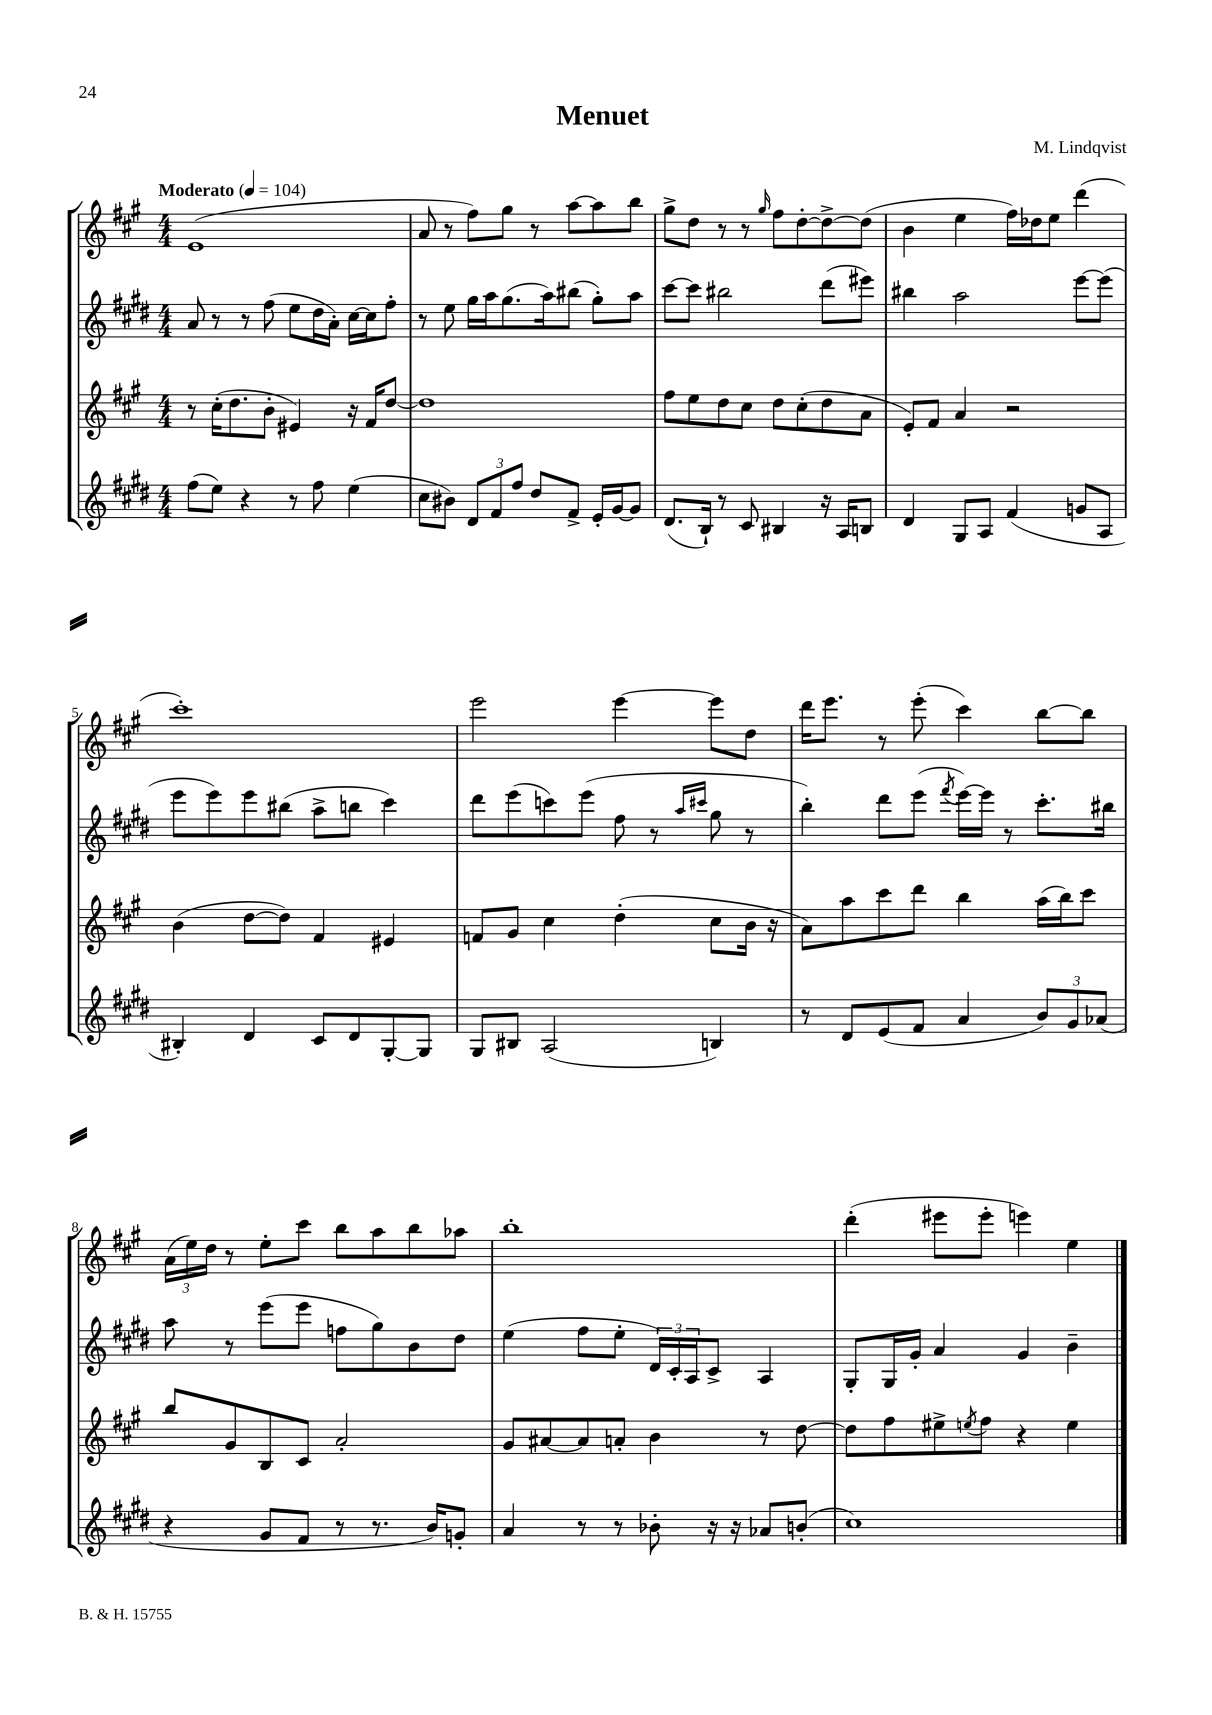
\header { title = "Menuet" composer = "M. Lindqvist" }
<<
\new StaffGroup <<
\new Staff = "s0" {
    \clef treble \key a \major \numericTimeSignature \time 4/4 \tempo "Moderato" 4 = 104
    e'1( |
    a'8 r8 fis''8) gis''8 r8 a''8~ a''8 b''8 |
    gis''8-> d''8 r8 r8 \grace { gis''16 } fis''8 d''8~-. d''8~-> d''8( |
    b'4 e''4 fis''16) des''16 e''8 d'''4( |
    cis'''1-.) |
    e'''2 e'''4~ e'''8 d''8 |
    d'''16 e'''8. r8 e'''8-.( cis'''4) b''8~ b''8 |
    \tuplet 3/2 { a'16( e''16) d''16 } r8 e''8-. cis'''8 b''8 a''8 b''8 aes''8 |
    b''1-. |
    d'''4-.( eis'''8 eis'''8-. e'''4) e''4 \bar "|." |
}
\new Staff = "s1" {
    \clef treble \key e \major \numericTimeSignature \time 4/4
    a'8 r8 r8 fis''8( e''8 dis''16 a'16-.) cis''16~ cis''16 fis''8-. |
    r8 e''8 gis''16 a''16 gis''8.( a''16) bis''8( gis''8-.) a''8 |
    cis'''8~ cis'''8 bis''2 dis'''8( eis'''8) |
    bis''4 a''2 e'''8~ e'''8( |
    e'''8 e'''8) e'''8 bis''8( a''8-> b''8 cis'''4) |
    dis'''8 e'''8( c'''8) e'''8( fis''8 r8 \grace { a''16 cis'''16 } gis''8 r8 |
    b''4-.) dis'''8 e'''8( \acciaccatura { fis'''8 } e'''16~) e'''16 r8 cis'''8.-. bis''16 |
    a''8 r8 e'''8( e'''8 f''8 gis''8) b'8 dis''8 |
    e''4( fis''8 e''8-. \tuplet 3/2 { dis'16) cis'16-. a16 } cis'8-> a4 |
    gis8-. gis16 gis'16-. a'4 gis'4 b'4-- \bar "|." |
}
\new Staff = "s2" {
    \clef treble \key a \major \numericTimeSignature \time 4/4
    r8 cis''16-.( d''8. b'8-. eis'4) r16 fis'16 d''8~ |
    d''1 |
    fis''8 e''8 d''8 cis''8 d''8 cis''8-.( d''8 a'8 |
    e'8-.) fis'8 a'4 r2 |
    b'4( d''8~ d''8) fis'4 eis'4 |
    f'8 gis'8 cis''4 d''4-.( cis''8 b'16 r16 |
    a'8) a''8 cis'''8 d'''8 b''4 a''16( b''16) cis'''8 |
    b''8 gis'8 b8 cis'8 a'2-. |
    gis'8 ais'8~ ais'8 a'8-. b'4 r8 d''8~ |
    d''8 fis''8 eis''8-> \acciaccatura { e''8 } fis''8 r4 e''4 \bar "|." |
}
\new Staff = "s3" {
    \clef treble \key e \major \numericTimeSignature \time 4/4
    fis''8( e''8) r4 r8 fis''8 e''4( |
    cis''8 bis'8) \tuplet 3/2 { dis'8 fis'8 fis''8 } dis''8 fis'8-> e'16-. gis'16~ gis'8 |
    dis'8.( b16-!) r8 cis'8 bis4 r16 a16 b8 |
    dis'4 gis8 a8 fis'4( g'8 a8 |
    bis4-.) dis'4 cis'8 dis'8 gis8~-. gis8 |
    gis8 bis8 a2( b4) |
    r8 dis'8 e'8( fis'8 a'4 \tuplet 3/2 { b'8) gis'8 aes'8( } |
    r4 gis'8 fis'8 r8 r8. b'16) g'8-. |
    a'4 r8 r8 bes'8-. r16 r16 aes'8 b'8-.( |
    cis''1) \bar "|." |
}
>>
>>
